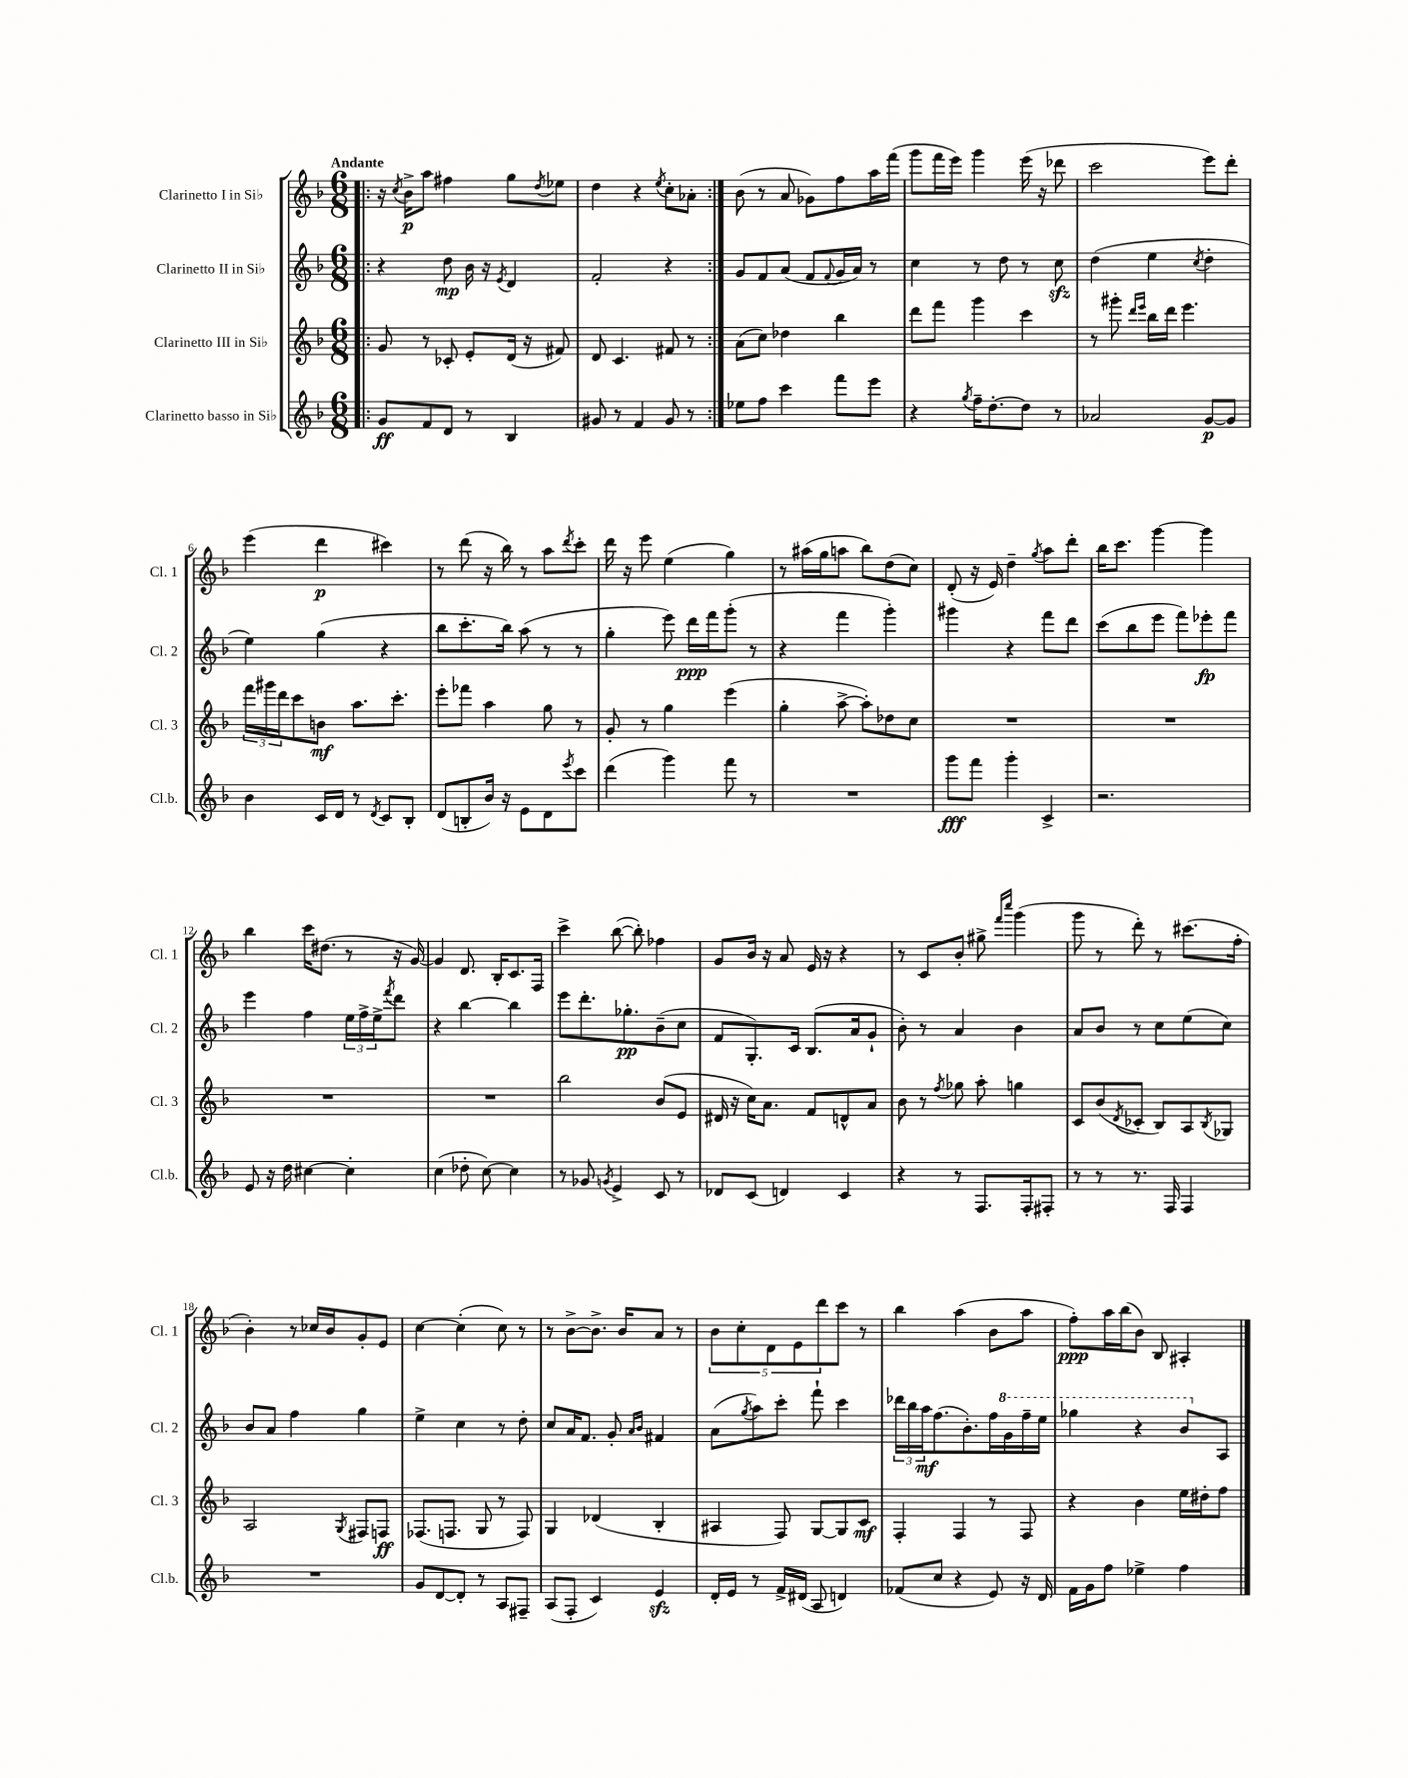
<<
\new StaffGroup <<
\new Staff = "s0" \with { instrumentName = "Clarinetto I in Sib" shortInstrumentName = "Cl. 1" } {
    \clef treble \key f \major \numericTimeSignature \time 6/8 \tempo "Andante"
    \repeat volta 2 { \bar ".|:" r16 \acciaccatura { c''8 } bes'16->\p a''8 fis''4 g''8 \acciaccatura { d''8 } ees''8 |
    d''4 r4 \acciaccatura { e''8 } c''8-. aes'8-. | }
    bes'8( r8 a'8 ges'8) f''8 a''16 f'''16( |
    g'''8 f'''16 e'''16) g'''4 e'''16( r16 des'''8 |
    c'''2 e'''8) d'''8-. |
    e'''4( d'''4\p cis'''4) |
    r8 d'''8( r16 bes''16) r8 a''8 \acciaccatura { d'''8 } c'''8-. |
    d'''16 r16 e'''8 e''4( g''4) |
    r8 ais''16( g''16 a''8 bes''8) d''8( c''8) |
    d'8-.( r16 e'16) d''4-- \acciaccatura { g''8 } a''8 d'''8-. |
    bes''16 c'''8. g'''4~ g'''4 |
    bes''4 c'''16 dis''8.( r8 r16 g'16~) |
    g'4 d'8. bes16-. c'8. f16 |
    c'''4-> bes''8~( bes''8-.) fes''4 |
    g'8 bes'16 r16 a'8 e'16 r16 r4 |
    r8 c'8 bes'8-. gis''8-> \grace { f'''16 c''''16 } g'''4( |
    g'''8 r8 d'''8-.) r8 cis'''8.( f''16-. |
    bes'4-.) r8 ces''16 bes'16 g'8-. e'8 |
    c''4~ c''4-.( c''8) r8 |
    r8 bes'8~-> bes'8.-> bes'16 a'8 r8 |
    \tuplet 5/4 { bes'8 c''8-. d'8 e'8 d'''8 } c'''8 r8 |
    bes''4 a''4( bes'8 a''8 |
    f''8-.\ppp) a''16 bes''16( bes'8) bes8 ais4-. \bar "|." |
}
\new Staff = "s1" \with { instrumentName = "Clarinetto II in Sib" shortInstrumentName = "Cl. 2" } {
    \clef treble \key f \major \numericTimeSignature \time 6/8
    \repeat volta 2 { \bar ".|:" r4 d''8\mp bes'16 r16 \acciaccatura { e'8 } d'4 |
    f'2-. r4 | }
    g'8 f'8 a'8( f'8 \appoggiatura { f'8 } g'16 a'16) r8 |
    c''4 r8 d''8 r8 c''8\sfz |
    d''4( e''4 \acciaccatura { c''8 } d''4-. |
    e''4) g''4( r4 |
    bes''8 c'''8.-. bes''16) a''8( r8 r8 |
    g''4-. e'''8) d'''16\ppp f'''16 g'''8-.( r8 |
    r4 f'''4 g'''4-.) |
    gis'''4 r4 f'''8 d'''8 |
    c'''8( bes''8 e'''8 f'''8) ees'''8-.\fp f'''8 |
    e'''4 f''4 \tuplet 3/2 { e''16 f''16-> e''16-> } \acciaccatura { f'''8 } d'''8 |
    r4 bes''4~ bes''4 |
    e'''8 d'''8.-. ges''8.-.\pp bes'8--( c''8 |
    f'8 g8.-.) c'16 bes8.( a'16 g'8-! |
    bes'8-.) r8 a'4 bes'4 |
    a'8 bes'8 r8 c''8 e''8( c''8) |
    bes'8 a'8 f''4 g''4 |
    e''4-> c''4 r8 d''8-. |
    c''8 a'16 f'8. g'8-. \grace { a'16 bes'16 } fis'4 |
    a'8( \acciaccatura { g''8 } a''8) c'''8-. f'''8-! c'''4 |
    \tuplet 3/2 { des'''16 bes''16 a''16\mf } f''8.( bes'8.-.) f''16 \ottava #1 g''16 f'''16-- e'''16 |
    ges'''4 r4 bes''8 \ottava #0 a8 \bar "|." |
}
\new Staff = "s2" \with { instrumentName = "Clarinetto III in Sib" shortInstrumentName = "Cl. 3" } {
    \clef treble \key f \major \numericTimeSignature \time 6/8
    \repeat volta 2 { \bar ".|:" g'8 r8 ces'8-. e'8-. d'16( r16 fis'8) |
    d'8 c'4. fis'8 r8 | }
    a'8( c''8) des''4 bes''4 |
    d'''8 f'''8 g'''4 c'''4 |
    r8 gis'''8-. \grace { d'''16 e'''16 } bes''16 d'''16 e'''4. |
    \tuplet 3/2 { f'''16 gis'''16 d'''16 } c'''8 b'8\mf a''8. c'''8.-. |
    e'''8-. fes'''8 a''4 g''8 r8 |
    g'8-. r8 g''4 e'''4( |
    g''4-. a''8~-> a''8-.) des''8 c''8 |
    R2. |
    R2. |
    R2. |
    R2. |
    bes''2 bes'8( e'8 |
    dis'16 r16 c''16) a'8. f'8 d'8-^ a'8 |
    bes'8 r8 \acciaccatura { f''8 } ges''8 a''8-. g''4 |
    c'8 bes'8( \acciaccatura { d'8 } ces'8-. bes8) a8 \acciaccatura { bes8 } ges8 |
    a2 \acciaccatura { g8 } fis8 f8\ff |
    fes8.( f8. g8 r8 f8) |
    g4 des'4( bes4-. |
    ais4 f8) g8~ g8 c'8\mf |
    f4-. f4 r8 f8 |
    r4 bes'4 e''16 dis''16-. f''8 \bar "|." |
}
\new Staff = "s3" \with { instrumentName = "Clarinetto basso in Sib" shortInstrumentName = "Cl.b." } {
    \clef treble \key f \major \numericTimeSignature \time 6/8
    \repeat volta 2 { \bar ".|:" g'8\ff f'8 d'8 r8 bes4 |
    gis'8 r8 f'4 gis'8 r8 | }
    ees''8 f''8 c'''4 f'''8 e'''8 |
    r4 \acciaccatura { g''8 } f''16-- d''8.~-. d''8 r8 |
    aes'2 g'8~\p g'8 |
    bes'4 c'16 d'16 r8 \acciaccatura { d'8 } c'8 bes8-. |
    d'8( b8-. bes'16) r16 e'8 d'8 \acciaccatura { e'''8 } c'''8 |
    d'''4( g'''4) f'''8 r8 |
    R2. |
    g'''8\fff f'''8 g'''4-. c'4-> |
    r2. |
    e'8 r16 d''16 cis''4~ cis''4-. |
    c''4( des''8-. c''8~) c''4 |
    r8 ges'8 \acciaccatura { g'8 } e'4-> c'8 r8 |
    des'8 c'8( d'4) c'4 |
    r4 r8 f8. f16-. fis8-. |
    r8 r8 r8. f16 f4 |
    R2. |
    g'8 d'8~ d'8-. r8 a8 fis8-- |
    a8( f8-. c'4) e'4\sfz |
    d'16-. e'16 r8 f'16-> dis'16( a8 d'4) |
    fes'8( c''8 r4 e'8) r16 d'16 |
    f'16 g'16 f''8 ees''4-> f''4 \bar "|." |
}
>>
>>
